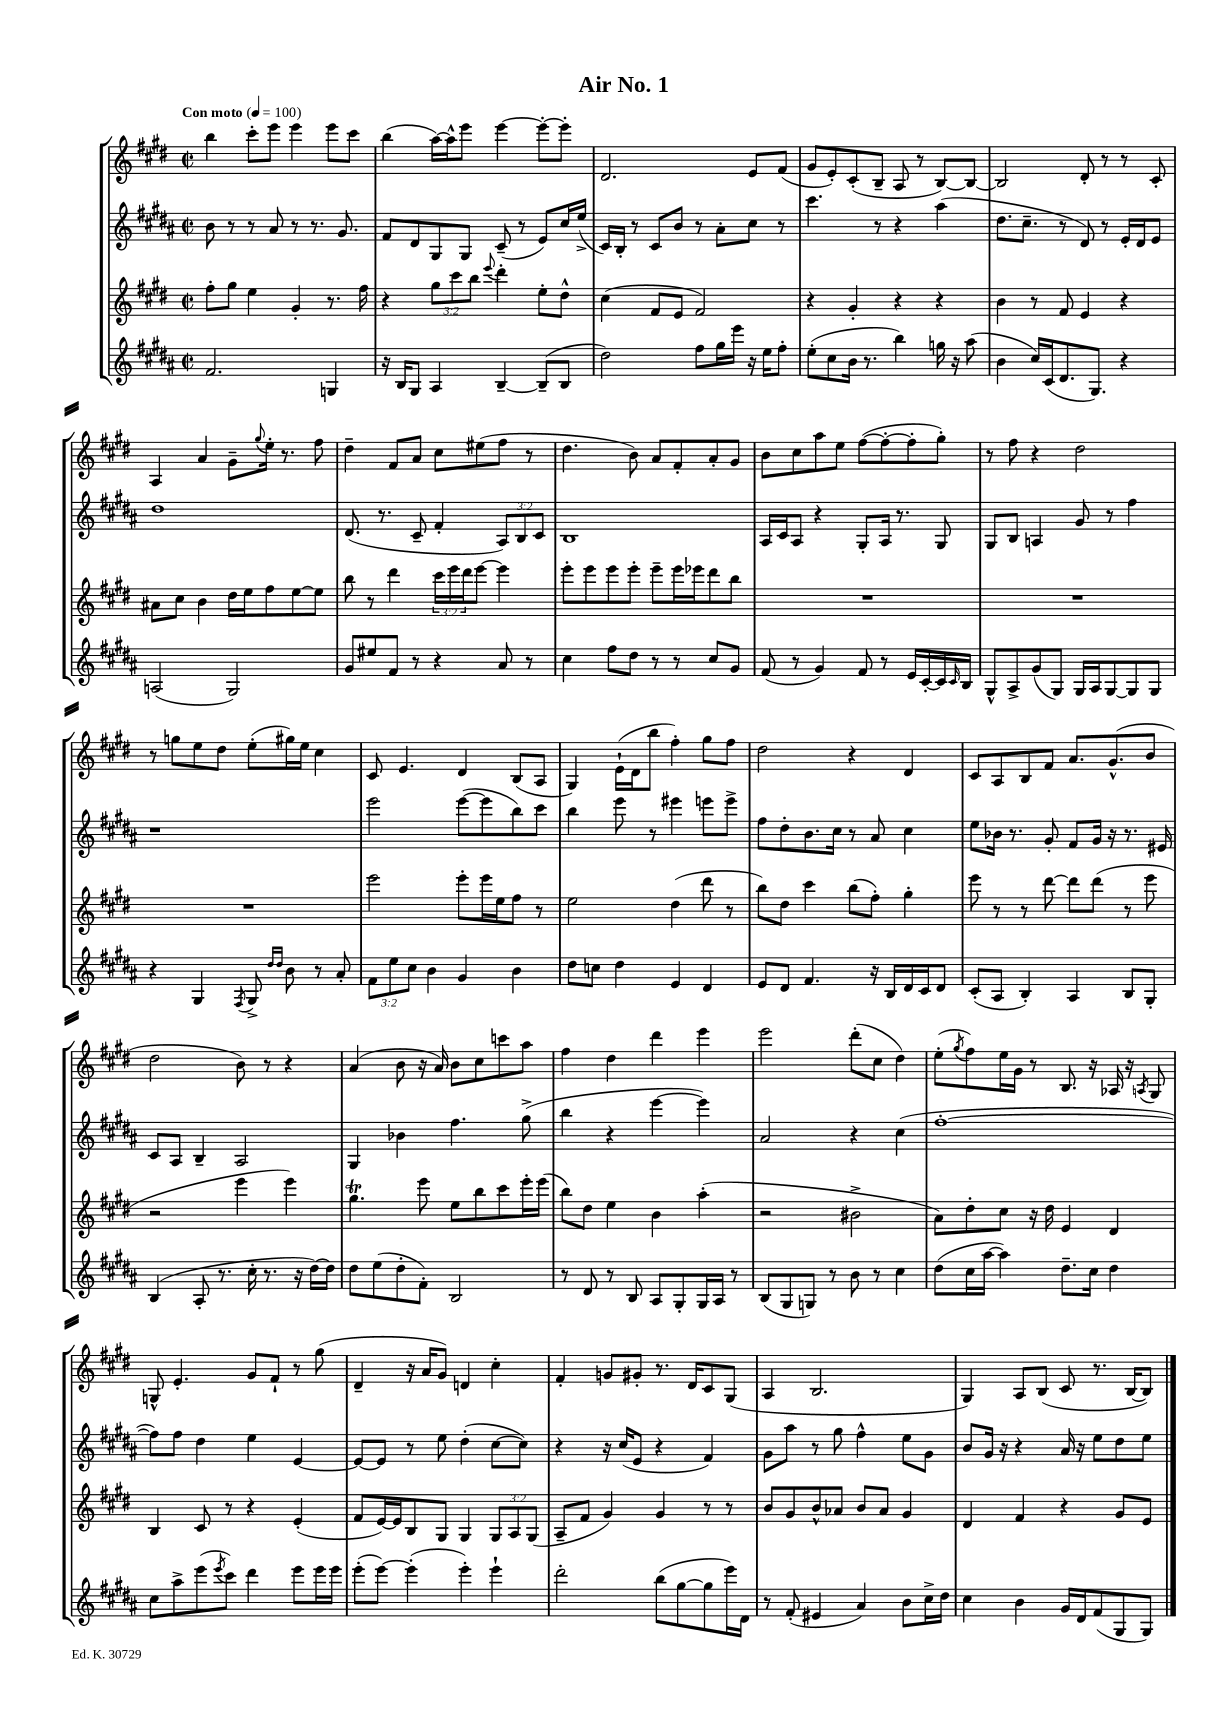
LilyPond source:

\header { title = "Air No. 1" }
<<
\new StaffGroup <<
\new Staff = "s0" {
    \clef treble \key e \major \defaultTimeSignature \time 2/2 \tempo "Con moto" 4 = 100
    b''4 cis'''8-. e'''8 e'''4 e'''8 cis'''8 |
    b''4( a''16~) a''16-^ e'''8 e'''4~ e'''8~-. e'''8-. |
    dis'2. e'8 fis'8( |
    gis'8 e'8-.) cis'8-.( b8-- a8 r8 b8~) b8~ |
    b2 dis'8-. r8 r8 cis'8-. |
    a4 a'4 gis'8-- \appoggiatura { gis''8 } e''16-. r8. fis''8 |
    dis''4-- fis'8 a'8 cis''8 eis''8( fis''8 r8 |
    dis''4. b'8) a'8 fis'8-. a'8-. gis'8 |
    b'8 cis''8 a''8 e''8 fis''8~( fis''8~-. fis''8-. gis''8-.) |
    r8 fis''8 r4 dis''2 |
    r8 g''8 e''8 dis''8 e''8-.( gis''16) e''16 cis''4 |
    cis'8 e'4. dis'4 b8( a8 |
    gis4) e'16-!( dis'16 b''8 fis''4-.) gis''8 fis''8 |
    dis''2 r4 dis'4 |
    cis'8 a8 b8 fis'8 a'8. gis'8.-^( b'8 |
    dis''2 b'8) r8 r4 |
    a'4( b'8 r16 a'16) b'8 cis''8 c'''8 a''8 |
    fis''4 dis''4 dis'''4 e'''4 |
    e'''2 dis'''8-.( cis''8 dis''4) |
    e''8-.( \acciaccatura { gis''8 } fis''8) e''16 gis'16 r8 b8. r16 aes16 r16 \acciaccatura { a8 } gis8 |
    g8-^ e'4.-. gis'8 fis'8-! r8 gis''8( |
    dis'4-- r16 a'16 gis'8) d'4 cis''4-. |
    fis'4-. g'8 gis'8-. r8. dis'16 cis'8 gis8( |
    a4 b2. |
    gis4) a8 b8( cis'8 r8. b16~ b8) \bar "|." |
}
\new Staff = "s1" {
    \clef treble \key b \major \defaultTimeSignature \time 2/2 \override Staff.TupletNumber.text = #tuplet-number::calc-fraction-text
    b'8 r8 r8 ais'8 r8 r8. gis'8. |
    fis'8 dis'8 gis8 gis8 cis'8--( r8 e'8) cis''16 e''16->( |
    cis'16) b16-. r8 cis'8 b'8 r8 ais'8-. cis''8 r8 |
    cis'''4. r8 r4 ais''4( |
    dis''8. cis''8.-- r8 dis'8) r8 e'16-. dis'16 e'8 |
    dis''1 |
    dis'8.( r8. cis'8-- fis'4-. \tuplet 3/2 { ais8) b8 cis'8 } |
    b1 |
    ais16 cis'16 ais8 r4 gis8-. ais16 r8. gis8 |
    gis8 b8 a4 gis'8 r8 fis''4 |
    r1 |
    e'''2 e'''8~( e'''8 b''8) cis'''8 |
    b''4 e'''8 r8 eis'''4 e'''8 e'''8-> |
    fis''8 dis''8-. b'8. cis''16 r8 ais'8 cis''4 |
    e''8 bes'16 r8. gis'8-. fis'8 gis'16 r16 r8. eis'16 |
    cis'8 ais8 b4-- ais2 |
    gis4 bes'4 fis''4. gis''8->( |
    b''4 r4 e'''4~ e'''4) |
    ais'2 r4 cis''4( |
    fis''1~-. |
    fis''8) fis''8 dis''4 e''4 e'4~ |
    e'8~ e'8 r8 e''8 dis''4-.( cis''8~ cis''8) |
    r4 r16 cis''16( e'8 r4 fis'4) |
    gis'8 ais''8 r8 gis''8 fis''4-^ e''8 gis'8 |
    b'8 gis'16 r16 r4 ais'16 r16 e''8 dis''8 e''8 \bar "|." |
}
\new Staff = "s2" {
    \clef treble \key e \major \defaultTimeSignature \time 2/2 \override Staff.TupletNumber.text = #tuplet-number::calc-fraction-text
    fis''8-. gis''8 e''4 gis'4-. r8. fis''16 |
    r4 \tuplet 3/2 { gis''8 cis'''8 b''8 } \appoggiatura { e'''8 } dis'''4-. e''8-. dis''8-^ |
    cis''4( fis'8 e'8 fis'2) |
    r4 gis'4-. r4 r4 |
    b'4 r8 fis'8 e'4 r4 |
    ais'8 cis''8 b'4 dis''16 e''16 fis''8 e''8~ e''8 |
    b''8 r8 dis'''4 \tuplet 3/2 { cis'''16 e'''16 dis'''16 } e'''8~ e'''4 |
    e'''8-. e'''8 e'''8 e'''8-. e'''8-- e'''16 ees'''16 dis'''8 b''8 |
    R1 |
    R1 |
    R1 |
    e'''2 e'''8-. e'''16 e''16 fis''8 r8 |
    e''2 dis''4( dis'''8 r8 |
    b''8) dis''8 cis'''4 b''8( fis''8-.) gis''4-. |
    e'''8 r8 r8 dis'''8~ dis'''8 dis'''8( r8 e'''8 |
    r2 e'''4 e'''4) |
    gis''4.\trill e'''8 e''8 b''8 cis'''8 e'''16-. e'''16( |
    b''8) dis''8 e''4 b'4 a''4-.( |
    r2 bis'2-> |
    a'8) dis''8-. cis''8 r16 dis''16 e'4 dis'4 |
    b4 cis'8 r8 r4 e'4-.( |
    fis'8 e'16~) e'16 b8 gis8 gis4 \tuplet 3/2 { gis8 a8 gis8( } |
    a8-- fis'8 gis'4) gis'4 r8 r8 |
    b'8 gis'8 b'8-^ aes'8 b'8 aes'8 gis'4 |
    dis'4 fis'4 r4 gis'8 e'8 \bar "|." |
}
\new Staff = "s3" {
    \clef treble \key b \major \defaultTimeSignature \time 2/2 \override Staff.TupletNumber.text = #tuplet-number::calc-fraction-text
    fis'2. g4 |
    r16 b16 gis8 ais4 b4~-- b8--( b8 |
    dis''2) fis''8 gis''16 e'''16 r16 e''16 fis''8-. |
    e''8-.( cis''8 b'16 r8. b''4) g''16 r16 ais''8( |
    b'4 cis''16) cis'16( dis'8. gis8.) r4 |
    a2( gis2) |
    gis'8 eis''8 fis'8 r8 r4 ais'8 r8 |
    cis''4 fis''8 dis''8 r8 r8 cis''8 gis'8 |
    fis'8( r8 gis'4) fis'8 r8 e'16 cis'16~-. cis'16 \grace { cis'16 } b16 |
    gis8-^ ais8-> gis'8( gis8) gis16 ais16 gis8~ gis8 gis8 |
    r4 gis4 \acciaccatura { fis8 } gis8-> \grace { dis''16 dis''16 } b'8 r8 ais'8-. |
    \tuplet 3/2 { fis'8 e''8 cis''8 } b'4 gis'4 b'4 |
    dis''8 c''8 dis''4 e'4 dis'4 |
    e'8 dis'8 fis'4. r16 b16 dis'16 cis'16 dis'8 |
    cis'8-.( ais8 b4-.) ais4 b8 gis8-. |
    b4( ais8-. r8. cis''16-. r8. r16 dis''16~) dis''16 |
    dis''8 e''8( dis''8-. fis'8-.) b2 |
    r8 dis'8 r8 b8 ais8 gis8-. gis16 ais16 r8 |
    b8( gis8 g8) r8 b'8 r8 cis''4 |
    dis''8( cis''16 ais''16~ ais''4) dis''8.-- cis''16 dis''4 |
    cis''8 ais''8-> e'''8( \acciaccatura { e'''8 } cis'''8) dis'''4 e'''8 e'''16 e'''16 |
    e'''8-.( e'''8~) e'''4-.( e'''4-.) e'''4-! |
    dis'''2-. b''8( gis''8~ gis''8 e'''16) dis'16 |
    r8 fis'8-.( eis'4 ais'4) b'8 cis''16-> dis''16 |
    cis''4 b'4 gis'16 dis'16 fis'8( gis8 gis8) \bar "|." |
}
>>
>>
\layout { \context { \Score \remove "Bar_number_engraver" } }
